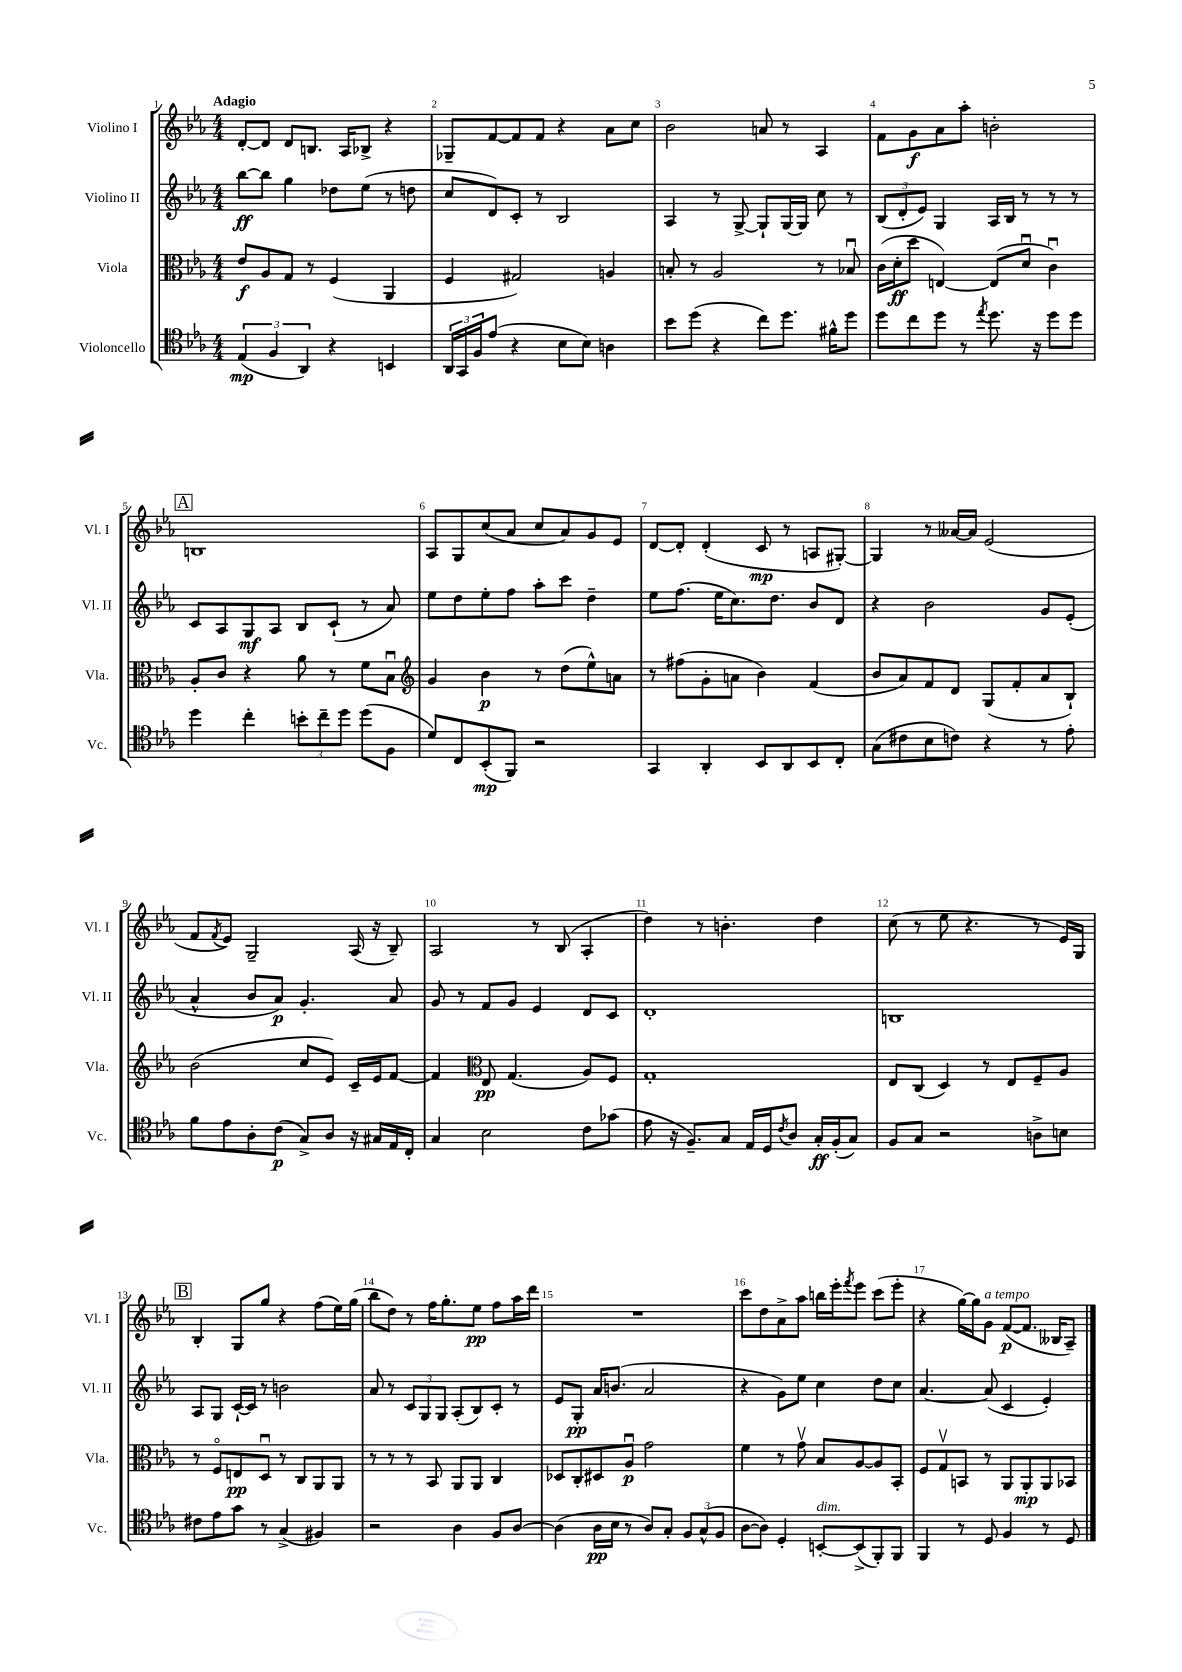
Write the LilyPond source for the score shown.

<<
\new StaffGroup <<
\new Staff = "s0" \with { instrumentName = "Violino I" shortInstrumentName = "Vl. I" } {
    \clef treble \key ees \major \numericTimeSignature \time 4/4 \tempo "Adagio"
    d'8~-. d'8 d'8 b8. aes16 bes8-> r4 |
    ges8-- f'8~ f'8 f'8 r4 aes'8 c''8 |
    bes'2 a'8 r8 aes4 |
    f'8 g'8\f aes'8 aes''8-. b'2-. |
    \mark \markup { \box "A" } b1 |
    aes8 g8 c''8( aes'8 c''8 aes'8) g'8 ees'8 |
    d'8~ d'8-. d'4-.( c'8\mp r8 a8 gis8~-.) |
    gis4 r8 aeses'16~ aeses'16 ees'2( |
    f'8 \acciaccatura { f'8 } ees'8) g2-- aes16( r16 bes8--) |
    aes2 r8 bes8( aes4-. |
    d''4) r8 b'4.-. d''4 |
    c''8( r8 ees''8 r4. r8 ees'16) g16 |
    \mark \markup { \box "B" } bes4-. g8 g''8 r4 f''8( ees''16) g''16( |
    bes''8 d''8) r8 f''16 g''8.-. ees''8\pp f''8 aes''16 d'''16 |
    R1 |
    c'''8 d''8 aes'8-> aes''8 b''16 ees'''16-. \acciaccatura { f'''8 } ees'''8 c'''8( ees'''8-. |
    r4 g''16~) g''16 g'8^\markup { \italic "a tempo" } f'8~\p( f'8. beses16 aes8--) \bar "|." |
}
\new Staff = "s1" \with { instrumentName = "Violino II" shortInstrumentName = "Vl. II" } {
    \clef treble \key ees \major \numericTimeSignature \time 4/4
    bes''8~\ff bes''8 g''4 des''8 ees''8( r8 d''8 |
    c''8 d'8) c'8-. r8 bes2 |
    aes4 r8 g8~-> g8-! g16~ g16 c''8 r8 |
    \tuplet 3/2 { bes8( d'8-. ees'8) } g4 aes16 bes16 r8 r8 r8 |
    \mark \markup { \box "A" } c'8 aes8 g8\mf aes8 bes8 c'8-!( r8 aes'8) |
    ees''8 d''8 ees''8-. f''8 aes''8-. c'''8 d''4-- |
    ees''8 f''8.( ees''16 c''8.) d''8. bes'8 d'8 |
    r4 bes'2 g'8 ees'8-.( |
    aes'4-^ bes'8 aes'8\p) g'4.-. aes'8 |
    g'8 r8 f'8 g'8 ees'4 d'8 c'8 |
    d'1-. |
    b1 |
    \mark \markup { \box "B" } aes8 g8 c'16~-! c'16 r8 b'2 |
    aes'8 r8 \tuplet 3/2 { c'8 g8 g8 } aes8-.( bes8) c'8-. r8 |
    ees'8 g8-.\pp aes'16 b'8.( aes'2 |
    r4 g'8) ees''8 c''4 d''8 c''8 |
    aes'4.~ aes'8( c'4 ees'4-.) \bar "|." |
}
\new Staff = "s2" \with { instrumentName = "Viola" shortInstrumentName = "Vla." } {
    \clef alto \key ees \major \numericTimeSignature \time 4/4
    ees'8\f aes8 g8 r8 f4( aes,4 |
    f4 gis2) a4 |
    b8-. r8 aes2 r8 bes8\downbow |
    c'16( d'16-.\ff d''8 e4~) e8( d'8\downbow c'4\downbow) |
    \mark \markup { \box "A" } aes8-. c'8 r4 aes'8 r8 f'8 bes8\downbow |
    \clef treble g'4 bes'4\p r8 d''8( ees''8-^) a'8 |
    r8 fis''8( g'8-. a'8 bes'4) f'4( |
    bes'8 aes'8) f'8 d'8 g8( f'8-. aes'8 bes8-!) |
    bes'2( c''8 ees'8) c'16-- ees'16 f'8~ |
    f'4 \clef alto ees8\pp g4.( aes8) f8 |
    g1-. |
    ees8 c8( d4) r8 ees8 f8-- aes8 |
    \mark \markup { \box "B" } r8 f8\flageolet e8\pp d8\downbow r8 c8 aes,8 aes,8 |
    r8 r8 r8 bes,8 aes,8 aes,8 c4 |
    des8 c8-. dis8 aes8\downbow\p g'2 |
    f'4 r8 g'8\upbow bes8 aes8~ aes8 bes,8-. |
    f8 g8\upbow b,8 r8 aes,8 aes,8-.\mp aes,8 bes,8 \bar "|." |
}
\new Staff = "s3" \with { instrumentName = "Violoncello" shortInstrumentName = "Vc." } {
    \clef tenor \key ees \major \numericTimeSignature \time 4/4
    \tuplet 3/2 { ees4\mp( f4 aes,4) } r4 b,4 |
    \tuplet 3/2 { aes,16 g,16 f16 } ees'8( r4 bes8 bes8) a4 |
    bes'8 d''8( r4 c''8) d''8. fis'16-^ d''8 |
    d''8 c''8 d''8 r8 \acciaccatura { ees''8 } d''8. r16 d''8 d''8 |
    \mark \markup { \box "A" } d''4 c''4-. \tuplet 3/2 { b'8-. c''8-- d''8 } d''8( f8 |
    d'8) c8 bes,8-.\mp( f,8) r2 |
    g,4 aes,4-. bes,8 aes,8 bes,8 c8-. |
    g8( cis'8 bes8 c'8) r4 r8 ees'8-. |
    f'8 ees'8 aes8-. c'8\p( g8->) aes8 r16 gis16 ees16 c16-. |
    g4 bes2 c'8 ges'8( |
    ees'8 r16 f8.--) g8 ees16 d16 \acciaccatura { c'8 } aes8 g16-.\ff f16-.( g8) |
    f8 g8 r2 a8-> b8 |
    \mark \markup { \box "B" } cis'8 ees'8 g'8 r8 g4->( fis4) |
    r2 aes4 f8 aes8~ |
    aes4( aes16\pp bes16 r8 aes8) g8-. \tuplet 3/2 { f8 g8-^( f8 } |
    aes8~ aes8) d4-. b,8~-.^\markup { \italic "dim." } b,8->( f,8-.) f,8 |
    f,4 r8 d8 f4 r8 d8 \bar "|." |
}
>>
>>
\layout { \context { \Score \override BarNumber.break-visibility = ##(#f #t #t) barNumberVisibility = #all-bar-numbers-visible } }
